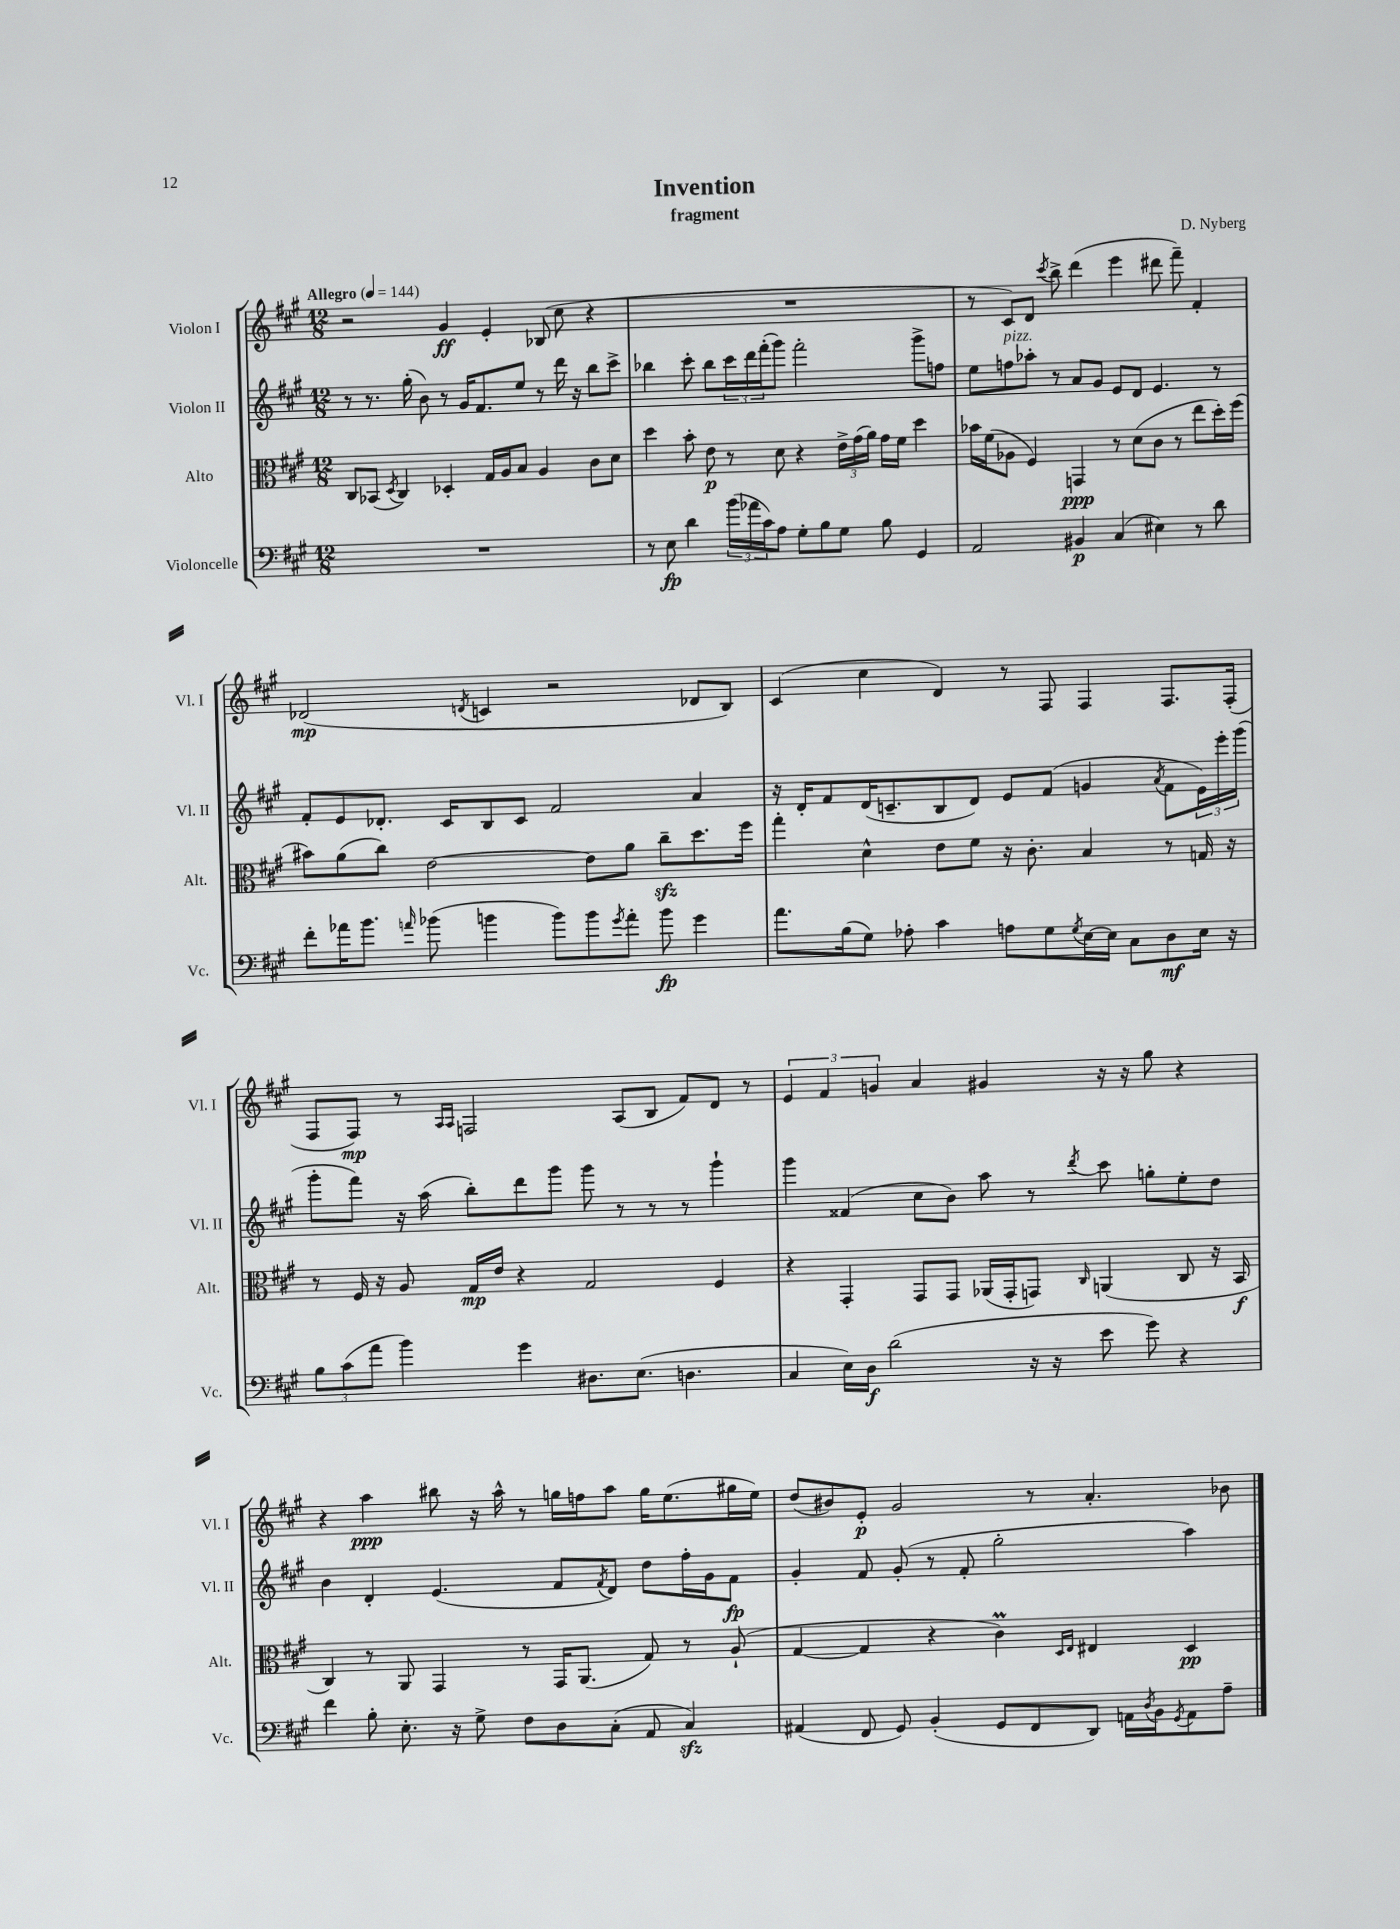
\header { title = "Invention" composer = "D. Nyberg" subtitle = "fragment" }
<<
\new StaffGroup <<
\new Staff = "s0" \with { instrumentName = "Violon I" shortInstrumentName = "Vl. I" } {
    \clef treble \key a \major \numericTimeSignature \time 12/8 \tempo "Allegro" 4 = 144
    r2 gis'4\ff e'4-. bes8( cis''8 r4 |
    R1. |
    r8 cis'8) d'8 \acciaccatura { cis'''8 } b''8-> d'''4( e'''4 dis'''8 fis'''8--) fis'4-. |
    des'2\mp( \acciaccatura { d'8 } c'4 r2 des'8 b8) |
    cis'4( cis''4 d'4) r8 fis8 fis4 fis8. fis16-.( |
    fis8 fis8\mp) r8 \grace { a16 a16 } f2 a8( b8 fis'8) d'8 r8 |
    \tuplet 3/2 { e'4 fis'4 g'4 } a'4 gis'4 r16 r16 gis''8 r4 |
    r4 a''4\ppp bis''8 r16 a''16-^ r8 g''16 f''16 a''8 g''16 e''8.( gis''16 e''16) |
    d''8( bis'8) e'8-.\p gis'2 r8 a'4.-. bes'8 \bar "|." |
}
\new Staff = "s1" \with { instrumentName = "Violon II" shortInstrumentName = "Vl. II" } {
    \clef treble \key a \major \numericTimeSignature \time 12/8
    r8 r8. gis''16-.( b'8) r8 gis'16 fis'8. e''8 r8 d'''16 r16 b''8 cis'''8-> |
    bes''4 cis'''8-. bes''8 \tuplet 3/2 { cis'''16 d'''16 fis'''16-.( } gis'''8) fis'''2-. gis'''8-> f''8 |
    e''8 f''8^\markup { \italic "pizz." } aes''8-. r8 a'8 gis'8 e'8 d'8 e'4. r8 |
    fis'8-. e'8 des'8.-. cis'16 b8 cis'8 fis'2 a'4 |
    r16 d'16-. fis'8 d'16( c'8.-- b8 d'8) e'8 fis'8( g'4 \acciaccatura { a'8 } fis'8 \tuplet 3/2 { e'16) e'''16-. gis'''16( } |
    gis'''8-. fis'''8) r16 a''16( b''8-.) d'''8 gis'''8 gis'''8 r8 r8 r8 gis'''4-! |
    gis'''4 fisis'4( cis''8 b'8) a''8 r8 \acciaccatura { d'''8 } cis'''8 g''8-. e''8-. d''8 |
    b'4 d'4-. e'4.( fis'8 \acciaccatura { fis'8 } d'8) d''8 fis''16-. gis'16 fis'8\fp |
    gis'4-. fis'8 gis'8-.( r8 fis'8-. gis''2-. a''4) \bar "|." |
}
\new Staff = "s2" \with { instrumentName = "Alto" shortInstrumentName = "Alt." } {
    \clef alto \key a \major \numericTimeSignature \time 12/8
    cis8 bes,8( \acciaccatura { d8 } cis4) des4-. gis16 a16 b8 a4 cis'8 d'8 |
    d''4 b'8-. e'8\p r8 d'8 r4 \tuplet 3/2 { e'16-> gis'16( a'16) } gis'16 fis'16 d''4 |
    bes'16 fis'16( aes8 fis4) g,4\ppp r8 d'8( cis'8 r8 e''8 d''16-.) fis''16( |
    bis'8) a'8( cis''8) e'2~ e'8 a'8 cis''8--\sfz d''8. fis''16 |
    gis''4-. d'4-^ e'8 fis'8 r16 cis'8.-. b4 r8 g16 r16 |
    r8 fis16 r16 a8 gis16\mp e'16 r4 gis2 fis4 |
    r4 gis,4-. gis,8 gis,8 aes,16( gis,16-. g,8) \grace { cis16 } a,4( cis8 r16 b,16\f |
    cis4) r8 a,8 gis,4 r8 gis,16 a,8.( gis8) r8 a8-!( |
    gis4~ gis4 r4 cis'4\prall) \grace { d16 e16 } eis4 d4\pp \bar "|." |
}
\new Staff = "s3" \with { instrumentName = "Violoncelle" shortInstrumentName = "Vc." } {
    \clef bass \key a \major \numericTimeSignature \time 12/8
    R1. |
    r8 e8\fp d'4 \tuplet 3/2 { b'16( aes'16 cis'16) } a8 gis8-. b8 gis8 b8 gis,4 |
    a,2 bis,4\p cis4( eis4) r8 d'8 |
    fis'8-. aes'16 b'8. \grace { a'16 } bes'8( b'4 b'8) b'8 \acciaccatura { gis'8 } a'8-. b'8\fp gis'4 |
    a'8. b16( gis8) aes8-. cis'4 a8 gis8 \acciaccatura { gis8 } e16~ e16 cis8 d8\mf e16 r16 |
    \tuplet 3/2 { b8 cis'8( a'8 } b'4) gis'4 dis8. e8.( d4. |
    cis4 e16) d16\f d'2( r16 r16 e'8 gis'8) r4 |
    fis'4 b8-. e8.-. r16 gis8-> fis8 d8 cis8-.( a,8 cis4\sfz) |
    ais,4( fis,8 gis,8) b,4-.( gis,8 fis,8 d,8) a,16 \acciaccatura { d8 } b,16 \acciaccatura { gis,8 } a,8 a8-- \bar "|." |
}
>>
>>
\layout { \context { \Score \remove "Bar_number_engraver" } }
